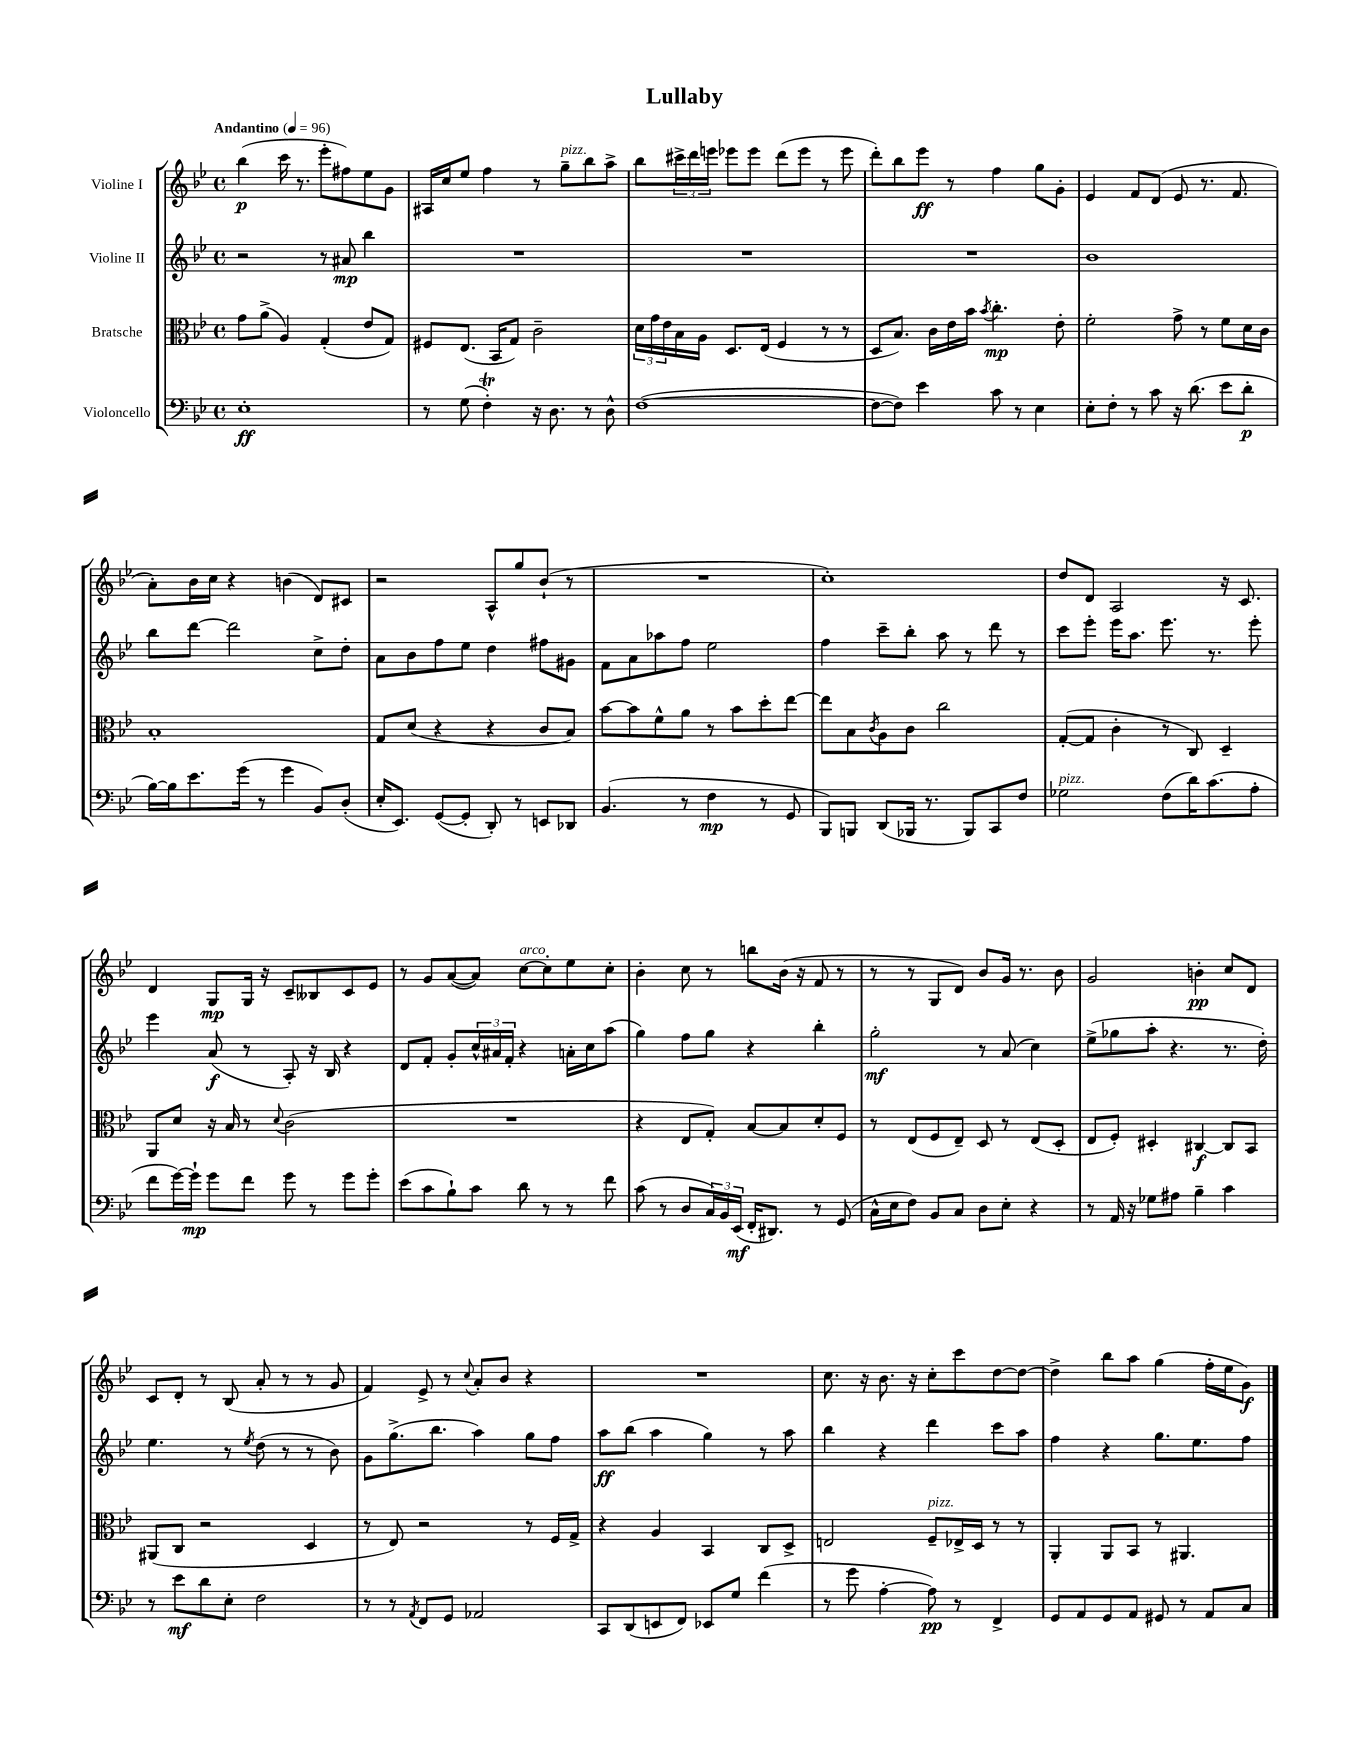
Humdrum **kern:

**kern	**kern	**kern	**kern
*staff4	*staff3	*staff2	*staff1
*clefF4	*clefC3	*clefG2	*clefG2
*k[b-e-]	*k[b-e-]	*k[b-e-]	*k[b-e-]
*M4/4	*M4/4	*M4/4	*M4/4
*met(c)	*met(c)	*met(c)	*met(c)
*MM96	*MM96	*MM96	*MM96
1E-'	8g	2r	(4bb-
.	(8a^	.	.
.	4A)	.	16ccc
.	.	.	8.r
.	(4G'	8r	8eee-'
.	.	8a#	8ff#)
.	8e-	4bb-	8ee-
.	8G)	.	8g
=	=	=	=
8r	8F#	1r	16A#
.	.	.	16cc
(8G	(8.E-	.	8ee-
4F')	.	.	4ff
.	16BB-	.	.
.	8G)	.	.
16r	2c~	.	8r
8.D	.	.	.
.	.	.	8gg~
8r	.	.	8bb-
8D^^	.	.	8aa^
=	=	=	=
([1F	24d	1r	8bb-
.	24g	.	.
.	24e-	.	.
.	16B-	.	24ccc#^
.	.	.	24ddd
.	16A	.	.
.	.	.	24eee
.	8.D	.	8eee-
.	.	.	8eee-
.	(16E-	.	.
.	4F	.	(8ddd
.	.	.	8eee-
.	8r	.	8r
.	8r	.	8eee-
=	=	=	=
8F_	8D	1r	8ddd')
8F])	8.B-)	.	8bb-
4e-	.	.	8eee-
.	16c	.	.
.	16e-	.	8r
.	16b-	.	.
.	8qb-	.	.
8c	4.cc'	.	4ff
8r	.	.	.
4E-	.	.	8gg
.	8e-'	.	8g'
=	=	=	=
8E-'	2f'	1b-	4e-
8F'	.	.	.
8r	.	.	8f
8c	.	.	(8d
16r	8g^	.	8e-
(8.d	.	.	.
.	8r	.	8.r
8e-	8f	.	.
.	.	.	8.f
8d'	16d	.	.
.	16c	.	.
=	=	=	=
[16B-)	1B-'	8bb-	8a')
16B-]	.	.	.
8.e-	.	[8ddd	16b-
.	.	.	16cc
.	.	2ddd]	4r
(16g	.	.	.
8r	.	.	.
4g	.	.	(4b
8BB-)	.	8cc^	8d)
(8D'	.	8dd'	8c#
=	=	=	=
16E-'	8G	8a	2r
8.EE-)	.	.	.
.	(8d	8b-	.
([8GG	4r	8ff	.
8GG']	.	8ee-	.
8DD')	4r	4dd	8A^^
8r	.	.	8gg
8EE	8c	8ff#	(8b-`
8DD-	8B-)	8g#	8r
=	=	=	=
(4.BB-	[8b-	8f	1r
.	8b-]	8a	.
.	8f^^	8aa-	.
8r	8a	8ff	.
4F	8r	2ee-	.
.	8b-	.	.
8r	8dd'	.	.
8GG	[8ee-	.	.
=	=	=	=
8BBB-)	8ee-]	4ff	1cc')
8BBB	8B-	.	.
.	8qc	.	.
(8DD	8A	8ccc~	.
16BBB-	8c	8bb-'	.
8.r	.	.	.
.	2cc	8aa	.
8BBB-)	.	8r	.
8CC	.	8ddd	.
8F	.	8r	.
=	=	=	=
2G-	([8G'	8ccc	8dd
.	8G]	8eee-'	8d
.	4c'	16eee-	2A
.	.	8.aa	.
(8F	8r	8.eee-	.
16d)	8C)	.	.
(8.c	.	8.r	.
.	4D~	.	16r
.	.	.	8.c
8A'	.	8eee-'	.
=	=	=	=
8f	8AA	4eee-	4d
[16g)	8d	.	.
16g`]	.	.	.
8g	16r	(8a	8G
.	16B-	.	.
8f	8r	8r	16G
.	.	.	16r
.	8qqd	.	.
8g	(2c	8A')	8c~
8r	.	16r	8B--
.	.	16B-	.
8g	.	4r	8c
8g'	.	.	8e-
=	=	=	=
(8e-	1r	8d	8r
8c	.	8f'	8g
8B-`)	.	8g'	([8a
8c	.	24cc^^	8a])
.	.	24a#	.
.	.	24f'	.
8d	.	4r	[8cc
8r	.	.	8cc']
8r	.	16a'	8ee-
.	.	16cc	.
8f	.	(8aa	8cc'
=	=	=	=
(8c	4r	4gg)	4b-'
8r	.	.	.
8D	8E-	8ff	8cc
24C)	8G')	8gg	8r
24BB-	.	.	.
(24EE-	.	.	.
16FF'	[8B-	4r	8bb
8.DD#)	.	.	.
.	8B-]	.	(16b-
.	.	.	16r
8r	8d'	4bb-'	8f
(8GG	8F	.	8r
=	=	=	=
16C^^	8r	2gg'	8r
16E-	.	.	.
8F)	(8E-	.	8r
8BB-	8F	.	8G
8C	8E-~)	.	8d)
8D	8D	8r	8b-
8E-'	8r	(8a	16g
.	.	.	8.r
4r	(8E-	4cc)	.
.	8D'	.	8b-
=	=	=	=
8r	8E-	(8ee-^	2g
16AA	8F')	8gg-	.
16r	.	.	.
8G-	4D#'	8aa'	.
8A#	.	4.r	.
4B-~	[4C#	.	4b'
4c	8C#]	8.r	8cc
.	8BB-	.	8d
.	.	16dd')	.
=	=	=	=
8r	(8AA#	4.ee-	8c
8e-	8C	.	8d'
8d	2r	.	8r
8E-'	.	8r	(8B-
.	.	8qee-	.
2F	.	(8dd	8a'
.	.	8r	8r
.	4D	8r	8r
.	.	8b-)	8g
=	=	=	=
8r	8r	8g	4f)
8r	8E-)	(8.gg^	.
8qAA	.	.	.
8FF	2r	.	8e-^
.	.	8.bb-	.
8GG	.	.	8r
.	.	.	8qqcc
2AA-	.	4aa)	8a'
.	.	.	8b-
.	8r	8gg	4r
.	16F	8ff	.
.	16G^	.	.
=	=	=	=
8CC	4r	8aa	1r
(8DD	.	(8bb-	.
8EE	4A	4aa	.
8FF)	.	.	.
8EE-	4BB-	4gg)	.
8G	.	.	.
(4f	8C	8r	.
.	8D^	8aa	.
=	=	=	=
8r	2E	4bb-	8.cc
8g	.	.	.
.	.	.	16r
[4A'	.	4r	8.b-
.	.	.	16r
8A])	8F~	4ddd	8cc'
8r	16E-^	.	8ccc
.	16D	.	.
4FF^	8r	8ccc	[8dd
.	8r	8aa	8dd_
=	=	=	=
8GG	4AA'	4ff	4dd^]
8AA	.	.	.
8GG	8AA	4r	8bb-
8AA	8BB-	.	8aa
8GG#	8r	8.gg	(4gg
8r	4.AA#	.	.
.	.	8.ee-	.
8AA	.	.	16ff'
.	.	.	16ee-
8C	.	8ff	8g)
==	==	==	==
*-	*-	*-	*-
